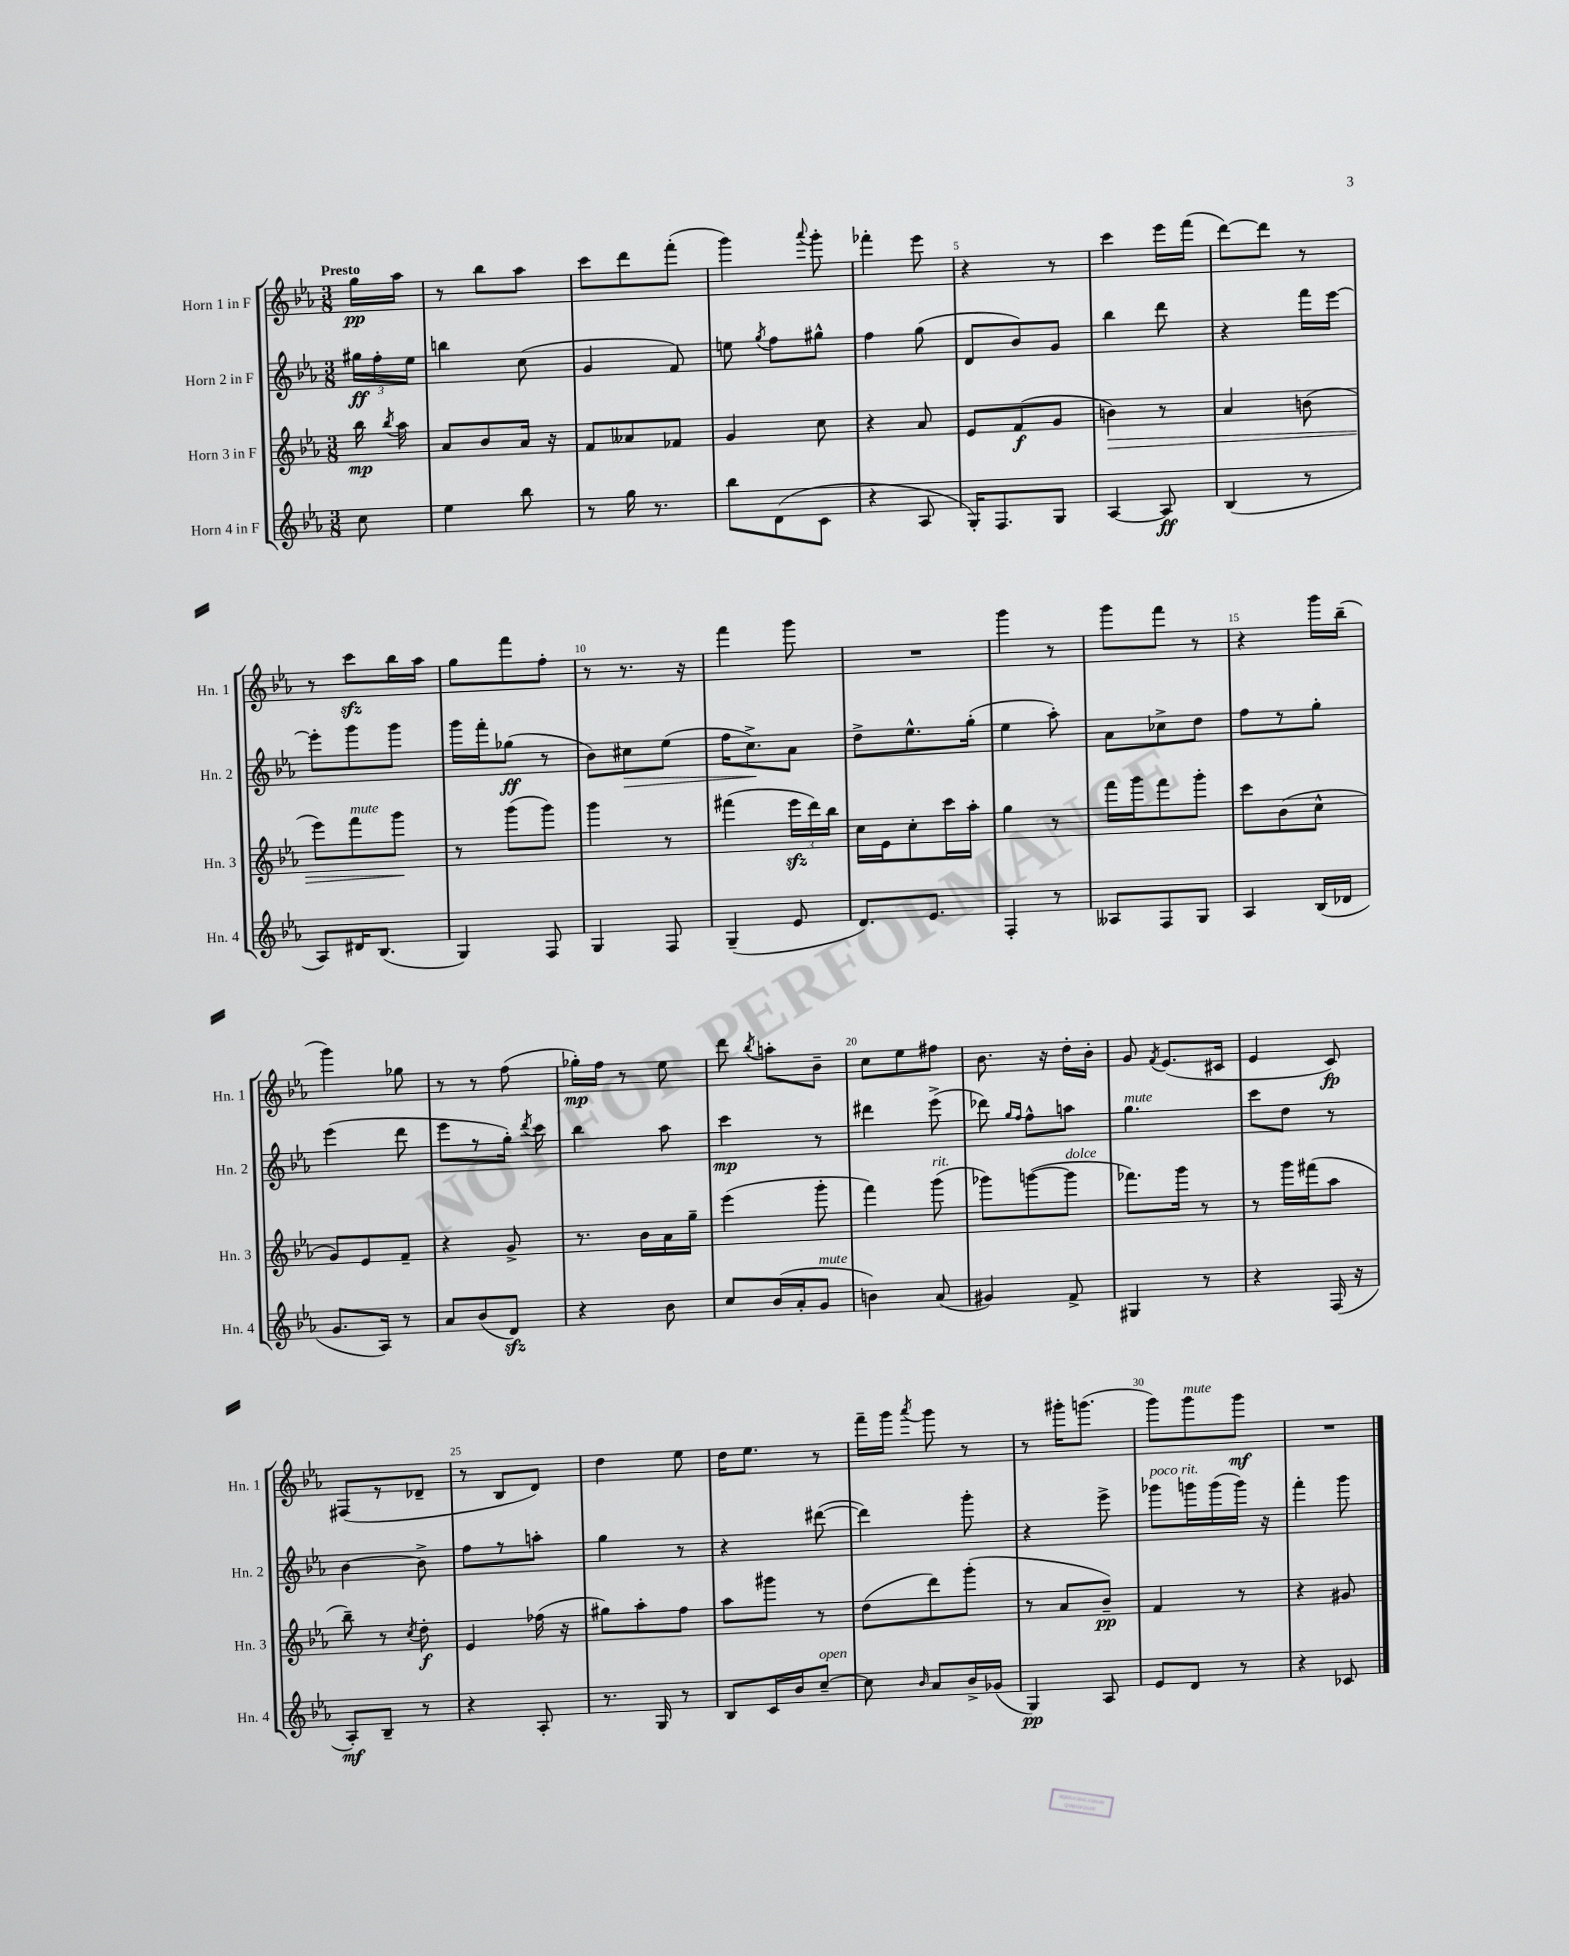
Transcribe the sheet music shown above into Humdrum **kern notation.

**kern	**kern	**kern	**kern
*staff4	*staff3	*staff2	*staff1
*clefG2	*clefG2	*clefG2	*clefG2
*k[b-e-a-]	*k[b-e-a-]	*k[b-e-a-]	*k[b-e-a-]
*M3/8	*M3/8	*M3/8	*M3/8
8cc\	16bb-\	24gg#\LL	16gg\LL
.	.	24ff'\	.
.	8qbb-/	.	.
.	16aa-\	.	16aa-\JJ
.	.	24ee-\JJ	.
=	=	=	=
4ee-\	8a-/L	4bb\	8r
.	8b-/	.	8bb-\L
8bb-\	16a-/Jk	(8cc\	8aa-\J
.	16r	.	.
=	=	=	=
8r	8f/L	4g/	8ccc\L
16gg\	8a--/	.	8ddd\
8.r	.	.	.
.	8f-/J	8f/)	(8fff'\J
=	=	=	=
8bb-\L	4g/	8ee\	4ggg\)
.	.	8qgg/	.
(8d\	.	8ff\L	.
.	.	.	8qqaaa-/
8c\J	8cc\	8gg#^^\J	8ggg'\
=	=	=	=
4r	4r	4ff\	4fff-'\
8A-/	8a-/	(8gg\	8eee-\
=	=	=	=
16G'/LK)	8e-/L	8d/L	4r
8.F/	.	.	.
.	(8f/	8b-/)	.
8G/J	8g/J	8g/J	8r
=	=	=	=
[4A-/	4b\)	4bb-\	4ccc\
8A-/]	8r	8ddd\	16eee-\LL
.	.	.	(16fff\JJ
=	=	=	=
(4B-/	4a-/	4r	[8ddd\L)
.	.	.	8ddd\]J
8r	(8b\	16fff\LL	8r
.	.	[16eee-\JJ	.
=	=	=	=
8A-/L)	8eee-\L)	8eee-'\]L	8r
16d#/K	8fff\	8ggg\	8ccc\L
(8.B-/J	.	.	.
.	8ggg\J	8ggg\J	16bb-\L
.	.	.	16aa-\JJ
=	=	=	=
4G/)	8r	16ggg\LL	8gg\L
.	.	16fff'\J	.
.	(8ggg\L	(8gg-\J	8fff\
8F/	8ggg\J)	8r	8ff'\J
=	=	=	=
4G/	4ggg\	8b-\L)	8r
.	.	8cc#\	8.r
8F/	8r	(8ee-\J	.
.	.	.	16r
=	=	=	=
(4G~/	(4fff#\	16ff\LK	4fff\
.	.	8.cc^\)	.
8e-/	24eee-\LL	8a-\J	8ggg\
.	24ddd\)	.	.
.	24bb-\JJ	.	.
=	=	=	=
8.d/L)	16cc\LL	8dd^\L	4.r
.	16e-\J	.	.
.	8cc'\	8.ee-^^\	.
8.e-/J	.	.	.
.	16ccc\L	.	.
.	16aa-'\JJ	(16gg'\Jk	.
=	=	=	=
4F'/	4gg\	4ee-\	4ggg\
8r	8r	8aa-'\)	8r
=	=	=	=
8A--/L	16fff\LL	8a-\L	8ggg\L
.	16ggg\J	.	.
8F/	8fff\	8cc-^\	8fff\J
8G/J	8ggg'\J	8dd\J	8r
=	=	=	=
4A-/	8ccc\L	8ff\L	4r
.	(8b-\	8r	.
(16B-/LL	8cc^^\J	8gg'\J	16ggg\LL
16d-/JJ	.	.	(16bb-~\JJ
=	=	=	=
8.g/L	8g/L)	(4eee-\	4ggg\)
.	8e-/	.	.
16A-/Jk)	.	.	.
8r	8f~/J	8ddd\	8gg-\
=	=	=	=
8a-/L	4r	8eee-\L	8r
(8b-/	.	8r	8r
8d/J)	8g^/	16gg'\Jk)	(8ff\
.	.	8qddd/	.
.	.	16ccc\	.
=	=	=	=
4r	8.r	4bb-\	16gg-'\LL)
.	.	.	16ff\JJ
.	.	.	8r
.	16b-\LL	.	.
8b-\	16a-\	8aa-\	8ee-\
.	16gg~\JJ	.	.
=	=	=	=
8cc/L	(4eee-\	4ccc\	8ddd\
.	.	.	8qbb-/
(16b-/L	.	.	8aa'\L
16a-'/J	.	.	.
8g/J	8ggg'\	8r	8b-~\J
=	=	=	=
4b\)	4fff\)	4ddd#\	8cc\L
.	.	.	8ee-\
(8a-/	(8ggg\	(8eee-^\	8ff#\J
=	=	=	=
4g#/)	8ggg-\L)	8ddd-\)	8.b-\
.	.	16qqgg/LL	.
.	.	16qqff/JJ	.
.	([8ggg\	8ff^^\L	.
.	.	.	16r
8f^/	8ggg\]J	8aa\J	16dd'\LL
.	.	.	16b-'\JJ
=	=	=	=
4G#/	8.fff-\L)	4.gg\	8g/
.	.	.	8qf/
.	.	.	(8.e-/L
.	16ggg\Jk	.	.
8r	8r	.	.
.	.	.	16c#/Jk
=	=	=	=
4r	8r	8ccc\L	4e-/
.	16ggg\LL	8dd\J	.
.	(16fff#\J	.	.
(16F/	8aa-\J	8r	8c/)
16r	.	.	.
=	=	=	=
8A-'/L)	8bb-~\)	[4b-\	(8F#/L
8B-~/J	8r	.	8r
.	8qcc/	.	.
8r	8dd'\	8b-^\]	8d-~/J
=	=	=	=
4r	4e-/	8ff\L	8r
.	.	8r	8B-/L
8A-'/	(16ff-\	8aa'\J	8d/J)
.	16r	.	.
=	=	=	=
8.r	8gg#\L)	4gg\	4dd\
.	8aa-'\	.	.
16G/	.	.	.
8r	8ff\J	8r	8ee-\
=	=	=	=
8B-/L	8aa-\L	4r	16dd\LK
.	.	.	8.ee-\J
16c/L	8ggg#\J	.	.
16b-/J	.	.	.
[8cc~/J	8r	([8ddd#\	8r
=	=	=	=
8cc\]	(8dd\L	4ddd#\])	16fff~\LL
.	.	.	16ggg\JJ
16qqb-/	.	.	8qaaa-/
8a-/L	8ddd\)	.	8ggg\
16b-^/L	(8ggg'\J	8ggg'\	8r
(16g-/JJ	.	.	.
=	=	=	=
4G/)	8r	4r	8r
.	8a-/L	.	16ggg#'\LK
.	.	.	(8.ggg\J
8A-/	8b-~/J)	8eee-^\	.
=	=	=	=
8e-/L	4f/	8ggg-\L	8ggg\L)
8d/J	.	16ggg\L	8ggg\
.	.	(16ggg\	.
8r	8r	16ggg\JJ)	8ggg\J
.	.	16r	.
=	=	=	=
4r	4r	4fff'\	4.r
8c-/	8g#/	8ggg\	.
==	==	==	==
*-	*-	*-	*-
